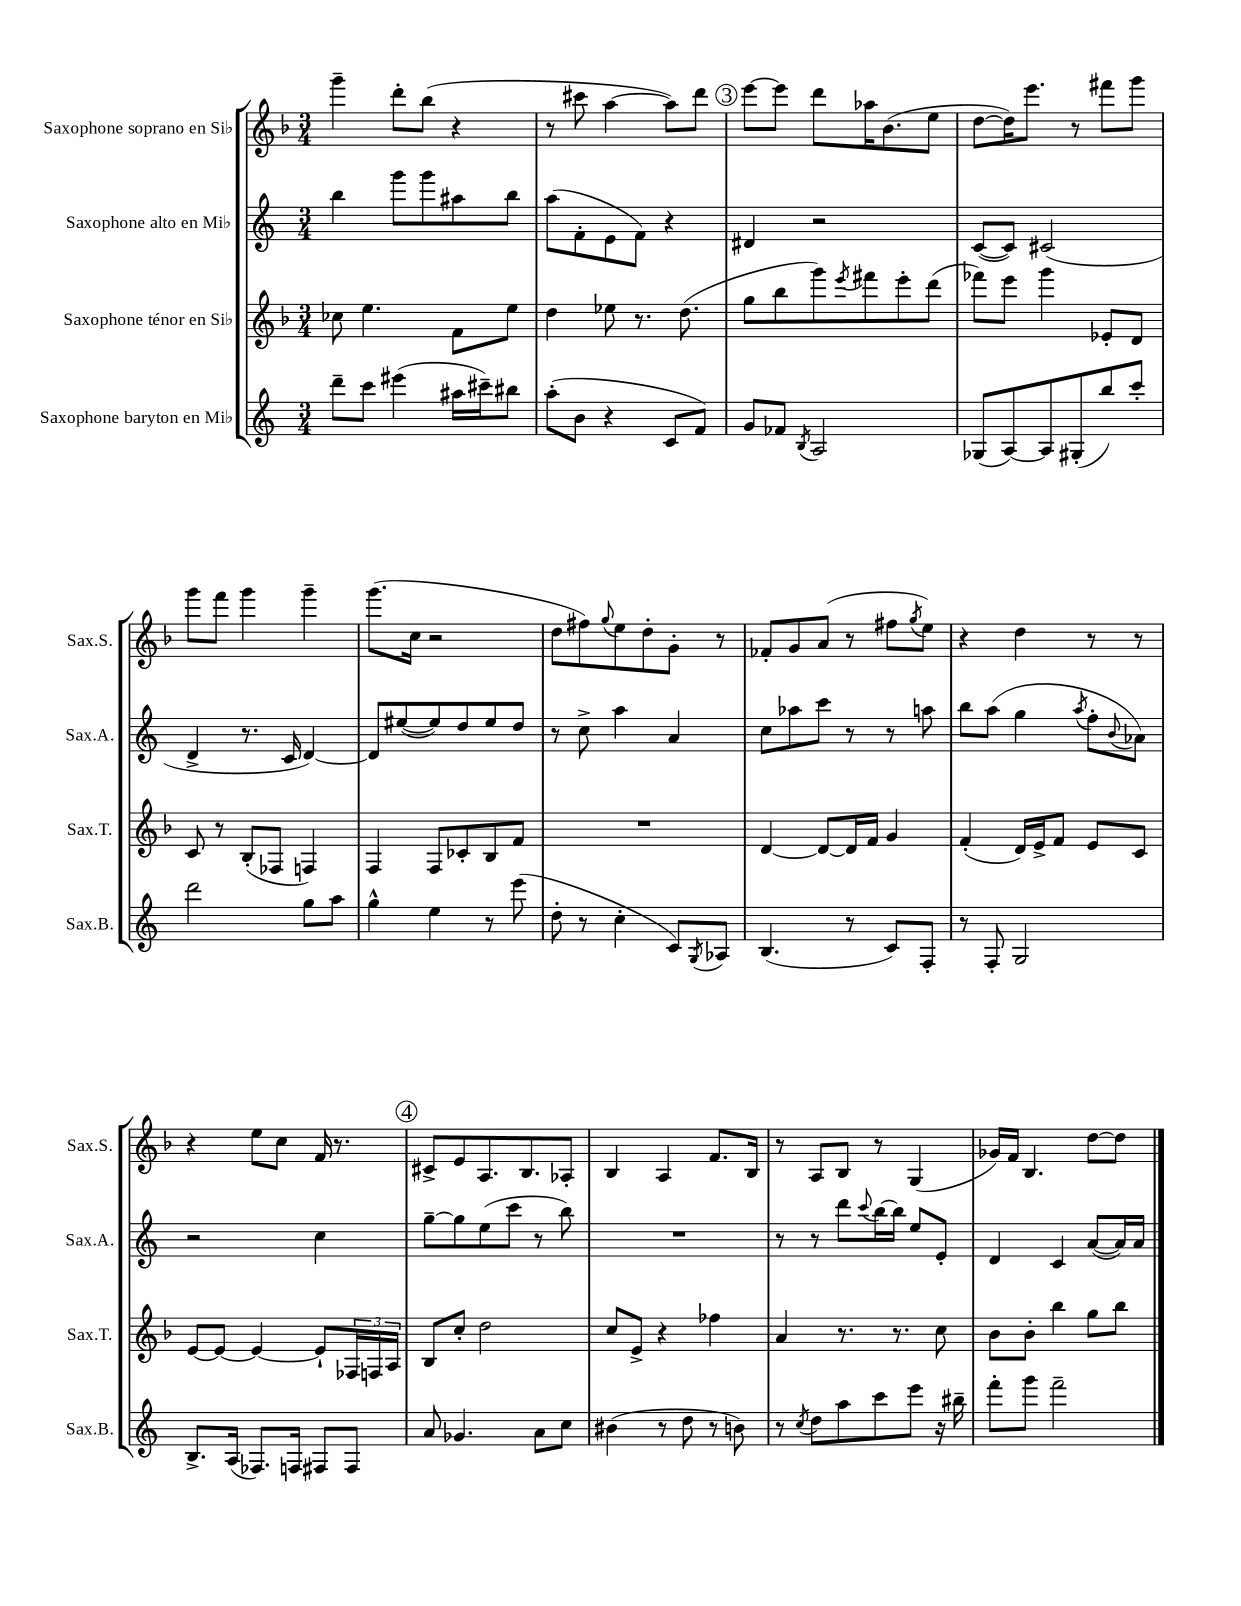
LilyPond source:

<<
\new StaffGroup <<
\new Staff = "s0" \with { instrumentName = "Saxophone soprano en Sib" shortInstrumentName = "Sax.S." } {
    \clef treble \key f \major \numericTimeSignature \time 3/4
    g'''4-- d'''8-. bes''8( r4 |
    r8 cis'''8 a''4~ a''8) d'''8 |
    \mark \markup { \circle "3" } e'''8~ e'''8 d'''8 aes''16 bes'8.( e''8 |
    d''8~ d''16) e'''8. r8 fis'''8 g'''8 |
    g'''8 f'''8 g'''4 g'''4-- |
    g'''8.( c''16 r2 |
    d''8 fis''8) \appoggiatura { g''8 } e''8 d''8-. g'8-. r8 |
    fes'8-. g'8 a'8( r8 fis''8 \acciaccatura { g''8 } e''8) |
    r4 d''4 r8 r8 |
    r4 e''8 c''8 f'16 r8. |
    \mark \markup { \circle "4" } cis'8-> e'8 a8. bes8. aes8-. |
    bes4 a4 f'8. bes16 |
    r8 a8 bes8 r8 g4( |
    ges'16) f'16 bes4. d''8~ d''8 \bar "|." |
}
\new Staff = "s1" \with { instrumentName = "Saxophone alto en Mib" shortInstrumentName = "Sax.A." } {
    \clef treble \key c \major \numericTimeSignature \time 3/4
    b''4 g'''8 g'''8 ais''8 b''8 |
    a''8( f'8-. e'8 f'8) r4 |
    \mark \markup { \circle "3" } dis'4 r2 |
    c'8~( c'8) cis'2( |
    d'4-> r8. c'16 d'4~) |
    d'8 eis''8~( eis''8) d''8 eis''8 d''8 |
    r8 c''8-> a''4 a'4 |
    c''8 aes''8 c'''8 r8 r8 a''8 |
    b''8 a''8( g''4 \acciaccatura { a''8 } f''8-. \appoggiatura { b'8 } aes'8) |
    r2 c''4 |
    \mark \markup { \circle "4" } g''8~-- g''8 e''8( c'''8 r8 b''8) |
    R2. |
    r8 r8 d'''8 \appoggiatura { c'''8 } b''16~ b''16 e''8 e'8-. |
    d'4 c'4 a'8~( a'16) a'16 \bar "|." |
}
\new Staff = "s2" \with { instrumentName = "Saxophone ténor en Sib" shortInstrumentName = "Sax.T." } {
    \clef treble \key f \major \numericTimeSignature \time 3/4
    ces''8 e''4. f'8 e''8 |
    d''4 ees''8 r8. d''8.( |
    \mark \markup { \circle "3" } g''8 bes''8 g'''8) \acciaccatura { e'''8 } fis'''8 e'''8-. d'''8( |
    fes'''8) e'''8 g'''4 ees'8-. d'8 |
    c'8 r8 bes8-.( fes8 f4) |
    f4 f8 ces'8-. bes8 f'8 |
    R2. |
    d'4~ d'8~ d'16 f'16 g'4 |
    f'4-.( d'16) e'16-> f'8 e'8 c'8 |
    e'8~ e'8~ e'4~ e'8-! \tuplet 3/2 { fes16 f16 a16 } |
    \mark \markup { \circle "4" } bes8 c''8-. d''2 |
    c''8 e'8-> r4 fes''4 |
    a'4 r8. r8. c''8 |
    bes'8 bes'8-. bes''4 g''8 bes''8 \bar "|." |
}
\new Staff = "s3" \with { instrumentName = "Saxophone baryton en Mib" shortInstrumentName = "Sax.B." } {
    \clef treble \key c \major \numericTimeSignature \time 3/4
    d'''8-- c'''8 eis'''4( ais''16 cis'''16--) bis''8 |
    a''8-.( b'8 r4 c'8 f'8) |
    \mark \markup { \circle "3" } g'8 fes'8 \acciaccatura { b8 } a2 |
    ges8( a8~) a8 gis8-.( b''8) c'''8-. |
    d'''2 g''8 a''8 |
    g''4-^ e''4 r8 e'''8( |
    d''8-. r8 c''4-. c'8) \acciaccatura { g8 } aes8 |
    b4.( r8 c'8) f8-. |
    r8 f8-. g2 |
    b8.-> a16( fes8.) f16 fis8 fis8 |
    \mark \markup { \circle "4" } a'8 ges'4. a'8 c''8 |
    bis'4( r8 d''8 r8 b'8) |
    r8 \acciaccatura { c''8 } d''8 a''8 c'''8 e'''8 r16 bis''16-- |
    f'''8-. g'''8 f'''2-- \bar "|." |
}
>>
>>
\layout { \context { \Score \remove "Bar_number_engraver" } }
